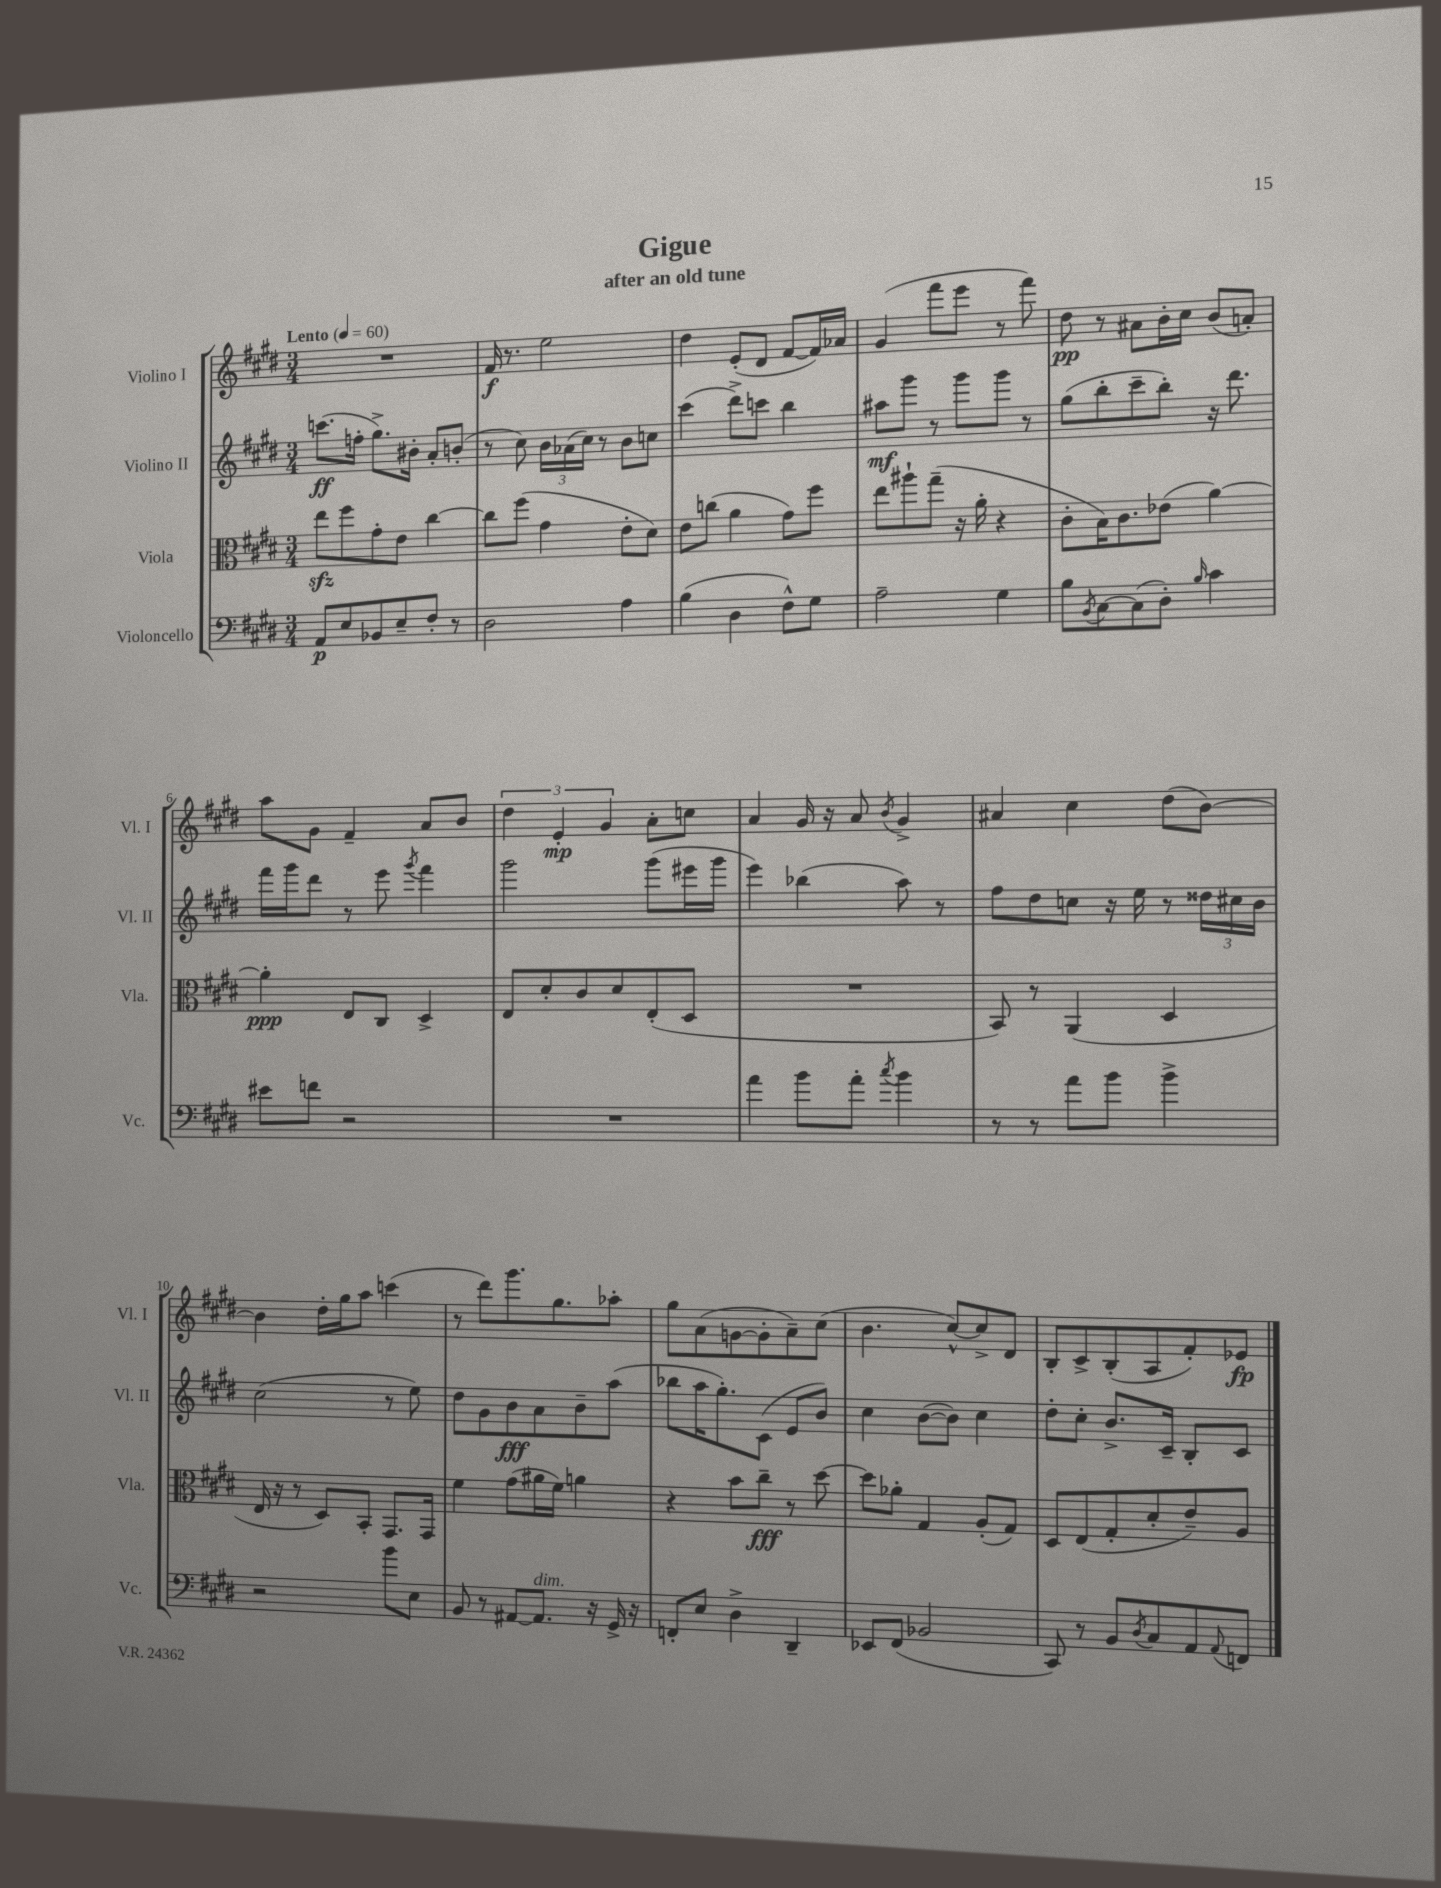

**kern	**kern	**kern	**kern
*staff4	*staff3	*staff2	*staff1
*clefF4	*clefC3	*clefG2	*clefG2
*k[f#c#g#d#]	*k[f#c#g#d#]	*k[f#c#g#d#]	*k[f#c#g#d#]
*M3/4	*M3/4	*M3/4	*M3/4
*MM60	*MM60	*MM60	*MM60
8AA/L	8ee\L	(8.ccc\L	2.r
8E/	8ff#\	.	.
.	.	16ff'\Jk	.
8BB-/	8g#'\	8.gg#^\L)	.
8E~/	8e\J	.	.
.	.	16b#'\Jk	.
8F#'/J	[4cc#\	8a'/L	.
8r	.	(8b'/J	.
=	=	=	=
2D#\	8cc#\]L	8r	16f#/
.	.	.	8.r
.	(8ff#\J	8cc#\)	.
.	4g#\	24b\LL	2ee\
.	.	(24a-\	.
.	.	24cc#\JJ)	.
.	.	8r	.
4A\	8e'\L	8b\L	.
.	8d#\J)	8cc\J	.
=	=	=	=
(4B\	8e\L	(4ccc#\	4dd#\
.	(8cc\J	.	.
4D#\	4a\	8ddd#^\L)	(8e'/L
.	.	8ccc\J	8d#/J
8F#^^\L)	8g#\L)	4bb\	[8f#/L
8G#\J	8ff#\J	.	16f#/]L)
.	.	.	16a-/JJ
=	=	=	=
2A~\	8ee\L	8aa#\L	(4g#/
.	8aa#`\	8ggg#\J	.
.	(8gg#~\J	8r	8fff#\L
.	16r	8ggg#\L	8eee\J
.	16a'\	.	.
4G#\	4r	8ggg#\J	8r
.	.	8r	8fff#\)
=	=	=	=
8B\L	8c#'\L	(8gg#\L	8dd#\
8qBB/	.	.	.
[8C#\	16B\K)	8bb'\	8r
.	8.c#\	.	.
(8C#\]	.	8ccc#~\	8a#\L
8D#'\J)	(8e-\J	8bb'\J)	16b'\L
.	.	.	16cc#\JJ
16qqB/	.	.	.
4c#\	[4a\)	16r	(8b/L
.	.	8.ddd#\	.
.	.	.	8a'/J)
=	=	=	=
8e#\L	4a'\]	16fff#\LL	8aa\L
.	.	16ggg#\J	.
8f\J	.	8ddd#\J	8g#\J
2r	8E/L	8r	4f#~/
.	8C#/J	8eee\	.
.	.	8qggg#/	.
.	4D#^/	4fff#\	8a/L
.	.	.	8b/J
=	=	=	=
2.r	8E/L	2ggg#\	6dd#\
.	8d#'/	.	.
.	.	.	6e'/
.	8c#/	.	.
.	.	.	6g#/
.	8d#/	.	.
.	(8E'/	(8ggg#\L	8a'\L
.	8D#/J	16eee#\L	8cc\J
.	.	16ggg#\JJ	.
=	=	=	=
4a\	2.r	4eee\)	4a/
8b\L	.	(4bb-\	16g#/
.	.	.	16r
8a'\J	.	.	8a/
8qcc#/	.	.	8qb/
4b\	.	8aa\)	4g#^/
.	.	8r	.
=	=	=	=
8r	8BB/)	8ff#\L	4a#/
8r	8r	8dd#\	.
8a\L	(4AA/	8cc\J	4cc#\
8b\J	.	16r	.
.	.	16ee\	.
4b^\	4D#/	8r	(8dd#\L
.	.	24dd##\LL	[8b\J)
.	.	24cc#\	.
.	.	24b\JJ	.
=	=	=	=
2r	16E/	(2cc#\	4b\]
.	16r	.	.
.	8r	.	.
.	8D#/L)	.	16dd#'\LL
.	.	.	16gg#\J
.	8BB'/J	.	8aa\J
8b\L	8.GG#/L	8r	(4ccc\
8E\J	.	8ee\)	.
.	16GG#/Jk	.	.
=	=	=	=
8BB/	4f#\	8dd#\L	8r
8r	.	8g#\	8ddd#\L)
[8AA#/L	(8g#\L	8b\	8.ggg#\
8.AA#/]J	16a#\L	8a\	.
.	16f#\JJ)	.	8.gg#\
.	4a\	8b~\	.
16r	.	.	.
16GG#^/	.	(8aa\J	8aa-'\J
16r	.	.	.
=	=	=	=
8FF'/L	4r	8bb-\L	8gg#\L
8E/J	.	16aa\K	(8a\
.	.	8.gg#'\)	.
4D#^\	8b\L	.	[8g\
.	8cc#~\J	(8c#\J	8g'\]
4DD#~/	8r	8e/L	8a~\)
.	[8dd#\	8b/J)	(8cc#\J
=	=	=	=
8EE-/L	8dd#\]L	4cc#\	4.b\
(8FF#/J	8a-'\J	.	.
2BB-/	4G#/	([8b\L	.
.	.	8b\]J)	[8cc#^^/L)
.	(8A'/L	4cc#\	8cc#^/]
.	8G#/J)	.	8d#/J
=	=	=	=
8CC#/)	8D#/L	8dd#'\L	8B'/L
8r	(8E/	8cc#'\J	8c#^/
8BB/L	8G#'/	8.b^/L	(8B'/
8qD#/	.	.	.
8C#/	8d#'/	.	8A/
.	.	16c#~/Jk	.
8AA/	8e~/)	8B'/L	8f#'/)
8qqAA/	.	.	.
8FF/J	8A/J	8c#/J	8e-/J
==	==	==	==
*-	*-	*-	*-
